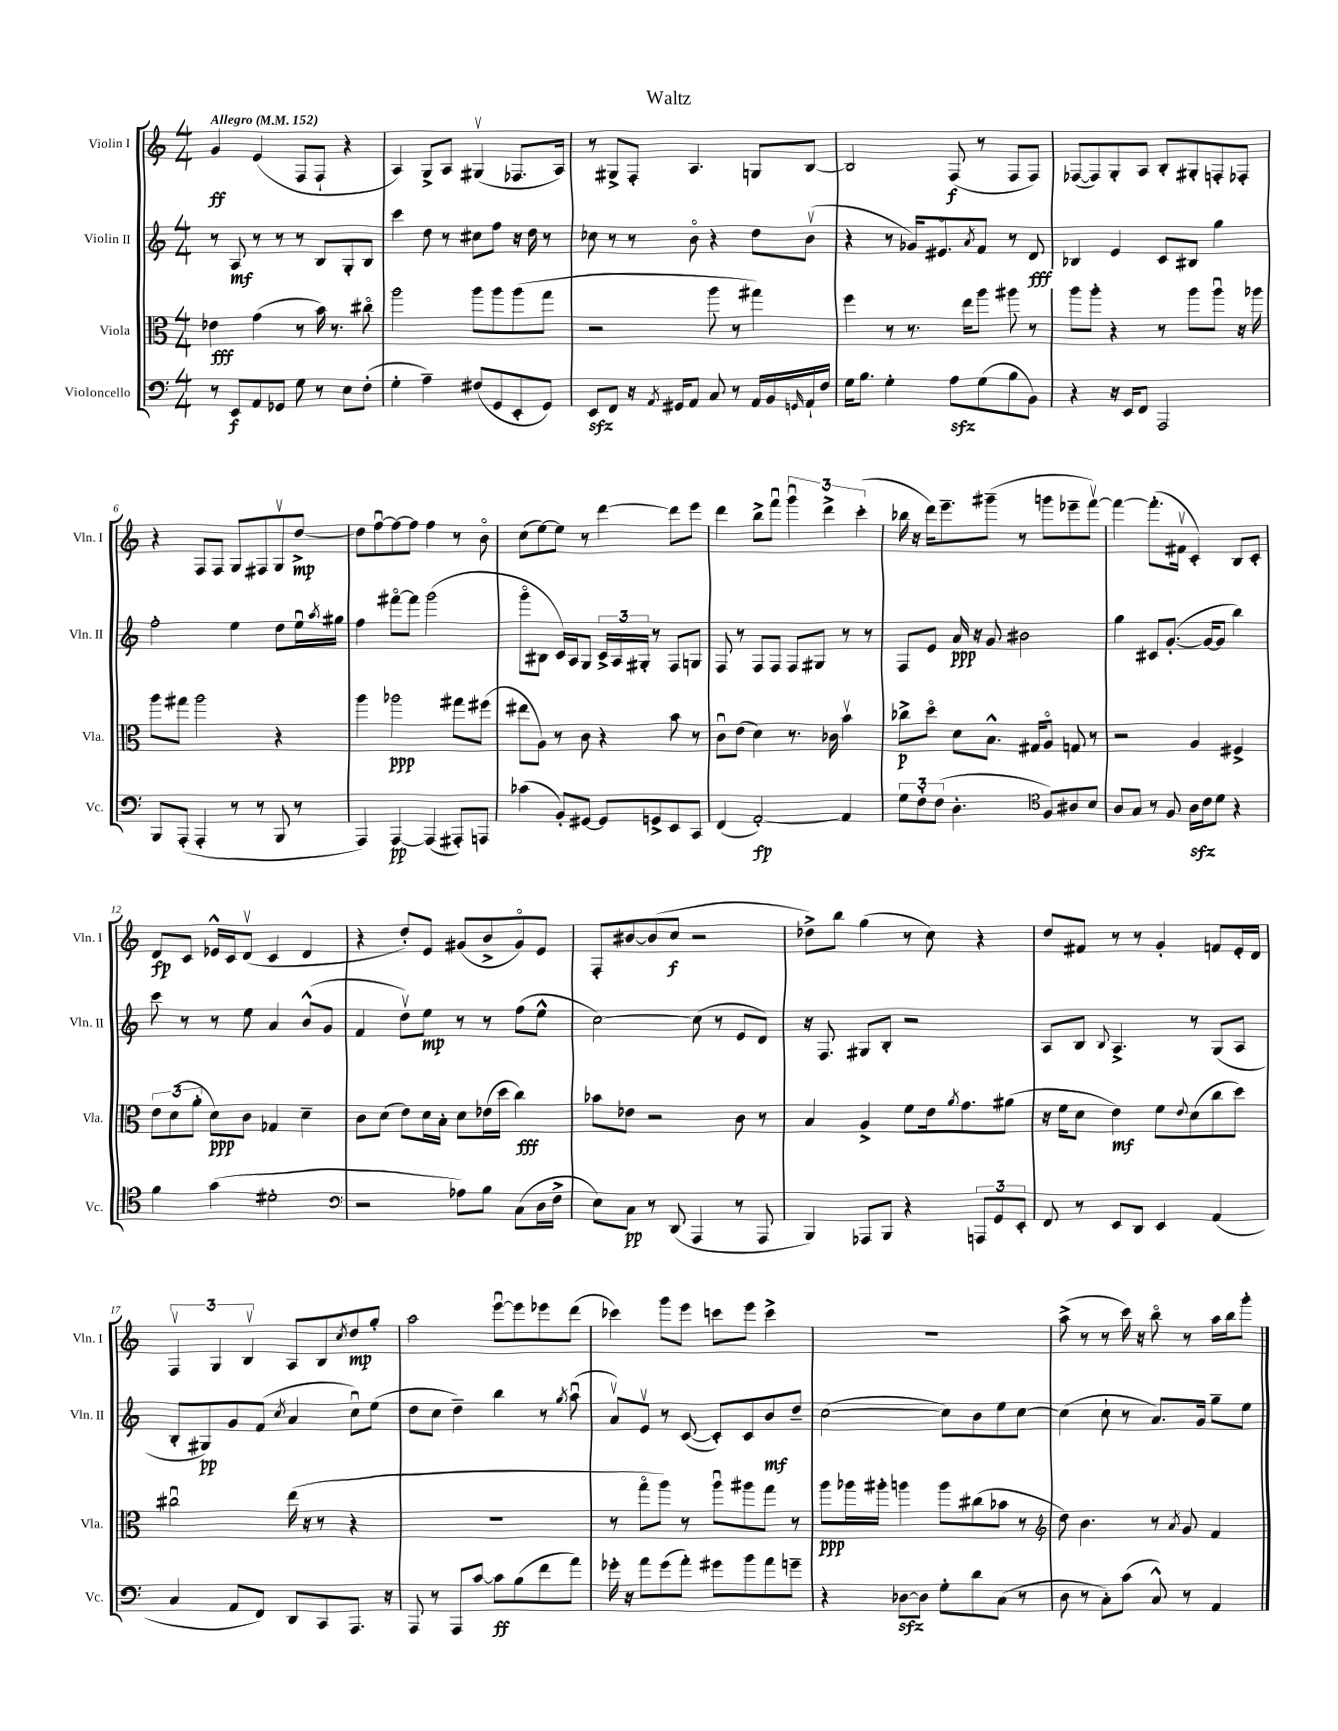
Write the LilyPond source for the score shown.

\header { title = "Waltz" }
<<
\new StaffGroup <<
\new Staff = "s0" \with { instrumentName = "Violin I" shortInstrumentName = "Vln. I" } {
    \clef treble \key c \major \numericTimeSignature \time 4/4 \tempo "Allegro" 4 = 152
    g'4\ff e'4( f8 f8-! r4 |
    a4) g8-> a8 gis4\upbow( fes8. a16) |
    r8 gis8-> f8-. a4. g8 b8~ |
    b2 f8\f( r8 f8 f8) |
    fes8~( fes8) g8-. a8 b8-. gis8-. f8-. fes8-. |
    r4 f8 f8 g8 fis8 g8\upbow d''8~->\mp |
    d''8 f''8~\downbow f''8~ f''8 f''4 r8 b'8\flageolet |
    c''8( e''8~) e''8 r8 d'''4~ d'''8 e'''8 |
    d'''4 b''8-> f'''8\downbow \tuplet 3/2 { g'''4\downbow d'''4-> c'''4-.( } |
    bes''16 r16 d'''16) e'''8.-- gis'''8--( r8 g'''8 ees'''8-- f'''8~\upbow) |
    f'''4~ f'''8.-.( fis'16\upbow c'4-.) b8 c'8-. |
    d'8\fp c'8 ees'16-^ c'16 d'8\upbow( c'4 d'4 |
    r4 d''8-.) e'8 gis'8( b'8-> gis'8\flageolet) e'8 |
    f8-. bis'8~ bis'8( c''8\f r2 |
    des''8->) b''8 g''4( r8 c''8) r4 |
    d''8 fis'8 r8 r8 g'4-. f'8 e'16-. d'16 |
    \tuplet 3/2 { f4\upbow g4 b4\upbow } a8 b8 \acciaccatura { c''8 } d''8\mp g''8-. |
    a''2 e'''8~\downbow e'''8 ees'''8 d'''8( |
    ces'''4) g'''8 e'''8 c'''8 e'''8 c'''4-> |
    R1 |
    a''8->( r8 r8 c'''16) r16 b''8\flageolet r8 a''16 b''16 g'''8-. \bar "|." |
}
\new Staff = "s1" \with { instrumentName = "Violin II" shortInstrumentName = "Vln. II" } {
    \clef treble \key c \major \numericTimeSignature \time 4/4
    r8 a8\mf r8 r8 r8 b8 g8-. b8 |
    c'''4 d''8 r8 cis''8 f''8 r16 d''16 r8 |
    ces''8 r8 r8 b'8\flageolet r4 d''8 b'8\upbow( |
    r4 r8 ges'16) eis'8.\flageolet \acciaccatura { a'8 } f'8 r8 d'8\fff |
    bes4 e'4 c'8 bis8 g''4 |
    f''2-. e''4 d''8 e''16\downbow \acciaccatura { a''8 } gis''16 |
    f''4 fis'''8~\flageolet fis'''8 g'''2( |
    g'''8\flageolet bis8 c'16) a16 g8 \tuplet 3/2 { c'16-> a16 gis16-. } r8 f8 g8 |
    f8 r8 f8 f8 f8 gis8 r8 r8 |
    f8 e'8 a'16\ppp r16 g'8 bis'2 |
    g''4 cis'8 g'8.~-.( g'16~ g'8 b''4) |
    c'''8 r8 r8 e''8 a'4 b'8-^( g'8 |
    f'4 d''8\upbow) e''8\mp r8 r8 f''8( e''8-^ |
    c''2~) c''8( r8 e'8 d'8) |
    r16 f8. gis8 b8-. r2 |
    a8 b8 \appoggiatura { b8 } a4.-> r8 g8( a8 |
    b8-. gis8\pp) g'8 f'8( \acciaccatura { c''8 } a'4 c''8\downbow) e''8( |
    d''8 c''8 d''4--) b''4 r8 \acciaccatura { g''8 } a''8\downbow( |
    a'8\upbow) e'8\upbow r8 c'8~( c'8-.) c'8 b'8\mf d''8-- |
    c''2~( c''8) b'8 e''8 c''8~ |
    c''4( c''8-! r8 a'8.) g'16 g''8-- e''8 \bar "|." |
}
\new Staff = "s2" \with { instrumentName = "Viola" shortInstrumentName = "Vla." } {
    \clef alto \key c \major \numericTimeSignature \time 4/4
    ees'4\fff g'4( r8 b'16) r8. cis''8\flageolet |
    a''2 a''8 a''8 a''8( g''8 |
    r2 a''8 r8 gis''4) |
    f''4 r8 r8. e''16 a''8 ais''8 r8 |
    a''8 a''8-. r4 r8 a''8 a''8\downbow r16 aes''16 |
    a''8 gis''8 a''2 r4 |
    a''4 aes''2\ppp gis''8 fis''8( |
    eis''8 a8) r8 c'8 r4 b'8 r8 |
    c'8\downbow e'8( d'4) r8. ces'16 b'4\upbow |
    ces''8->\p d''8\flageolet d'8 b8.-^ gis16 a8\flageolet g8 r8 |
    r2 a4 fis4-> |
    \tuplet 3/2 { e'8 d'8( a'8-. } d'8\ppp) c'8 ges4 d'4-- |
    c'8 d'8( e'8) d'16 b16-. d'8 ees'16( d''16 c''4\fff) |
    bes'8 ees'8 r2 c'8 r8 |
    b4 a4-> f'8 e'16 \acciaccatura { a'8 } g'8. ais'8( |
    r16 f'16 d'8 e'4\mf) f'8 \appoggiatura { e'8 } d'8( c''8 d''8) |
    cis''2\downbow e''16( r16 r8 r4 |
    R1 |
    r8 g''8\flageolet a''8) r8 a''8\downbow ais''8 g''8 r8 |
    a''8\ppp aes''16 ais''16-. a''4 a''8 cis''8( bes'8 r8 |
    \clef treble d''8) b'4. r8 \acciaccatura { a'8 } g'8 f'4 \bar "|." |
}
\new Staff = "s3" \with { instrumentName = "Violoncello" shortInstrumentName = "Vc." } {
    \clef bass \key c \major \numericTimeSignature \time 4/4
    r8 e,8\f a,8 ges,8 g8 r8 e8 f8-.( |
    g4-. a4--) fis8( g,8 e,8-. g,8) |
    e,8\sfz f,8 r16 \acciaccatura { a,8 } gis,16 a,8 c8 r8 a,16 b,16 \grace { g,16 } a,16-! f16 |
    g16 b8. g4-. a8\sfz g8( b8 b,8) |
    r4 r16 e,16 f,8 a,,2 |
    b,,8 a,,8-.( a,,4-. r8 r8 b,,8 r8 |
    a,,4) a,,4~\pp a,,4( ais,,8-.) a,,8 |
    ces'4( b,8-.) gis,8~ gis,8 g,8-> e,8 c,8 |
    f,4( a,2~-.\fp) a,4 |
    \tuplet 3/2 { g8 f8-. f8( } d4.-. \clef tenor f8) ais8 b8 |
    a8 g8 r8 f8 a16\sfz c'16 d'8 r4 |
    f'4 g'4( dis'2-. |
    \clef bass r2 aes8) b8 c8( d16 f16-> |
    e8) c8\pp r8 d,8( a,,4 r8 a,,8 |
    b,,4) aes,,8 b,,8 r4 \tuplet 3/2 { a,,8 g,8 e,8-. } |
    f,8 r8 e,8 d,8 e,4 a,4( |
    c4 a,8 f,8) d,8 c,8 a,,8. r16 |
    a,,8 r8 a,,8 c'8~ c'8\ff b8( f'8 a'8) |
    ges'16-. r16 a'8 ges'8( a'8-.) gis'8 b'8 a'8 g'8-- |
    r4 des8~\sfz des8 g8-. d'8 c8( r8 |
    d8 r8 c8-.) c'8( c8-^) r8 a,4 \bar "|." |
}
>>
>>
